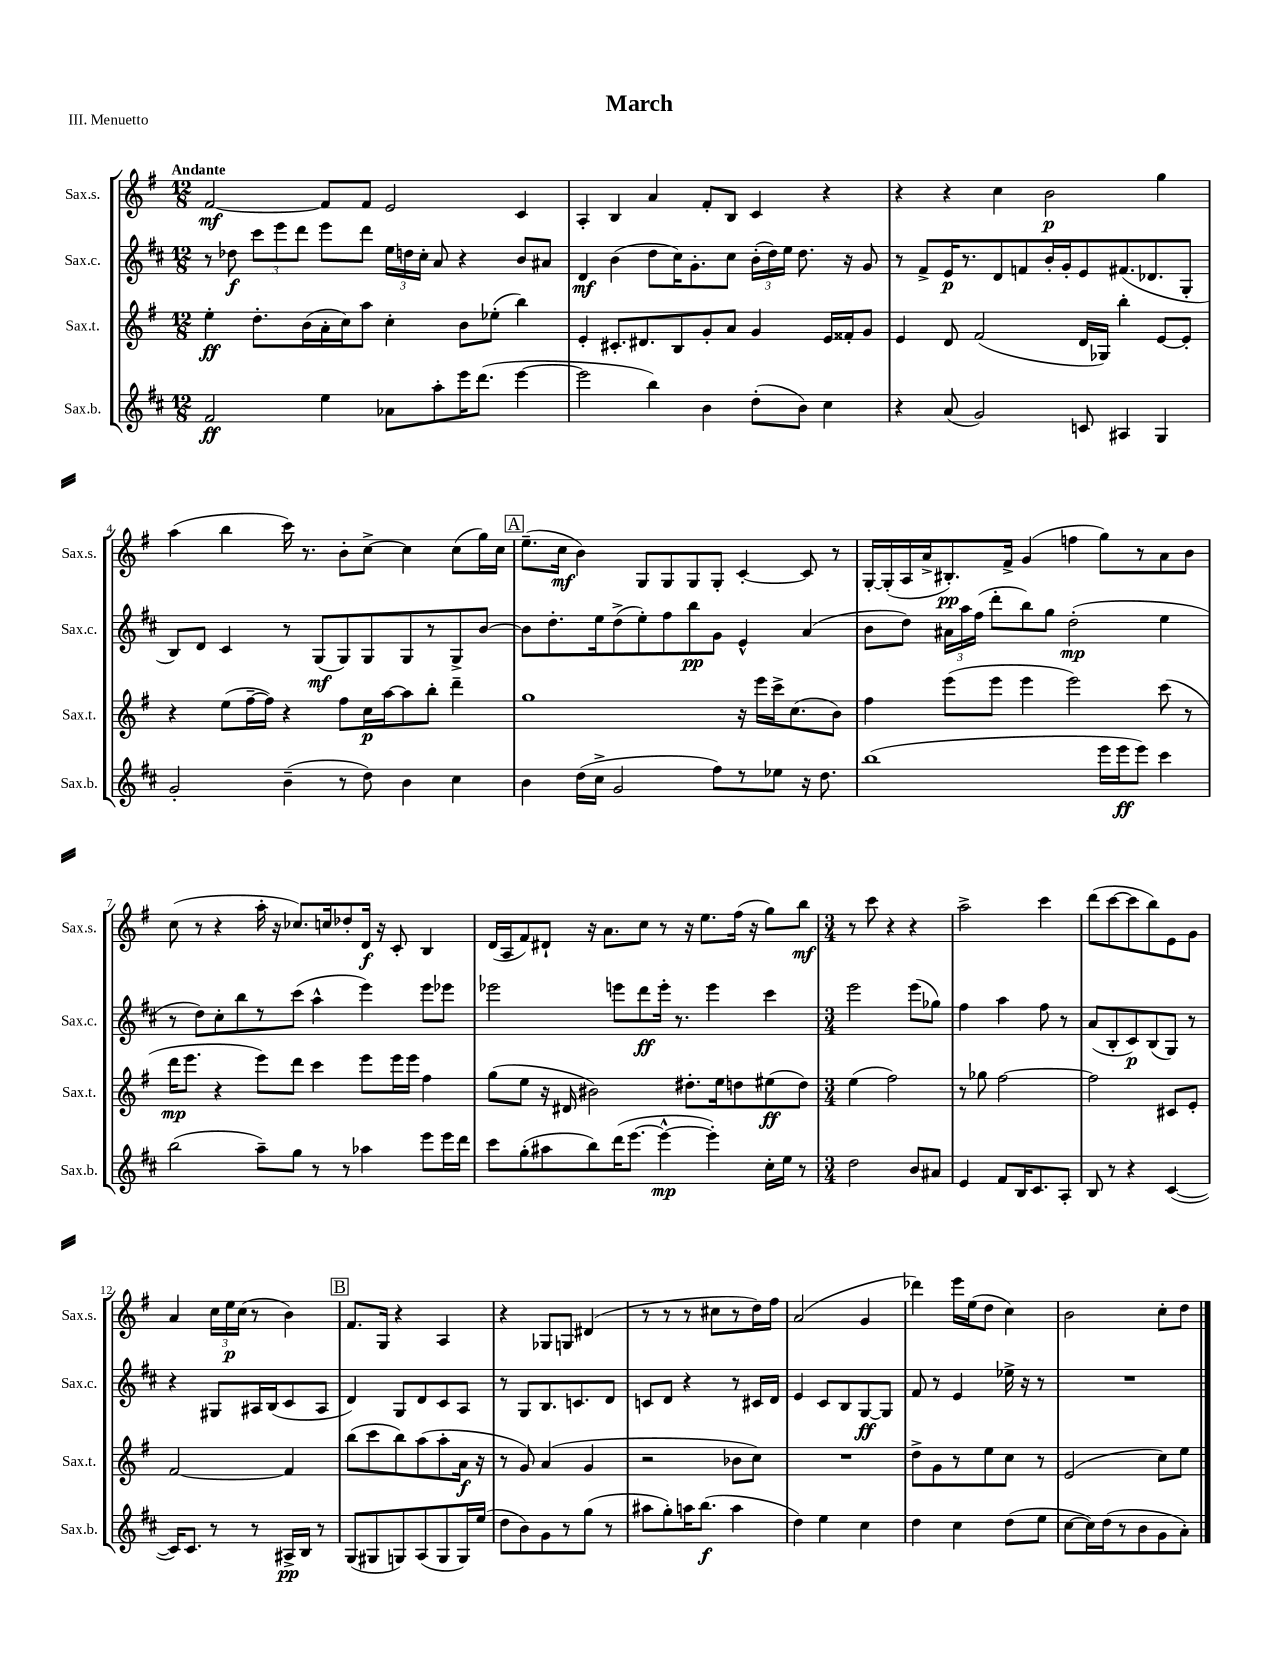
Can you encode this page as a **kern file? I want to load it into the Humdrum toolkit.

**kern	**kern	**kern	**kern
*staff4	*staff3	*staff2	*staff1
*clefG2	*clefG2	*clefG2	*clefG2
*k[f#c#]	*k[f#]	*k[f#c#]	*k[f#]
*M12/8	*M12/8	*M12/8	*M12/8
2f#	4ee'	8r	[2f#
.	.	8dd-	.
.	8.dd'	12ccc#	.
.	.	12eee	.
.	.	12ddd	.
.	(16b	.	.
4ee	16a'	8eee	8f#]
.	16cc)	.	.
.	8aa	8ddd	8f#
8a-	4cc'	24ee	2e
.	.	24dd	.
.	.	24cc#'	.
8aa'	.	8a	.
16eee	8b	4r	.
(8.ddd	.	.	.
.	(8ee-'	.	.
[4eee	4bb)	8b	4c
.	.	8a#	.
=	=	=	=
2eee]	4e'	4d	4A'
.	8.c#'	(4b	4B
.	8.d#	.	.
4bb)	.	8dd	4a
.	8B	16cc#)	.
.	.	8.g'	.
4b	8g'	.	8f#'
.	8a	8cc#	8B
(8dd'	4g	(24b'	4c
.	.	24dd)	.
.	.	24ee	.
8b)	.	8.dd	.
4cc#	16e	.	4r
.	16f##'	16r	.
.	8g	8g	.
=	=	=	=
4r	4e	8r	4r
.	.	8f#^	.
(8a	8d	16e	4r
.	.	8.r	.
2g)	(2f#	.	.
.	.	8d	4cc
.	.	8f	.
.	.	16b'	2b
.	.	16g'	.
8c	16d	8e	.
.	16G-)	.	.
4A#	4bb'	(8.f#	.
.	.	8.d-	.
4G	[8e	.	4gg
.	8e']	8G'	.
=	=	=	=
2g'	4r	8B)	(4aa
.	.	8d	.
.	(8ee	4c#	4bb
.	[16ff#~	.	.
.	16ff#])	.	.
(4b~	4r	8r	16ccc)
.	.	.	8.r
.	.	(8G	.
8r	8ff#	8G)	8b'
8dd)	16cc	8G	[8cc^
.	[16aa	.	.
4b	8aa]	8G	4cc]
.	8bb'	8r	.
4cc#	4ddd~	8G^	(8cc
.	.	[8b	16gg)
.	.	.	16cc
=	=	=	=
4b	1gg	8b]	(8.ee~
.	.	8.dd'	.
.	.	.	16cc
(16dd	.	.	4b)
16cc#^	.	16ee	.
2g	.	(8dd^	.
.	.	8ee')	8G
.	.	8ff#	8G
.	.	8bb	8G
8ff#)	.	8g	8G'
8r	16r	4e^^	[4c'
.	16eee	.	.
8ee-	16ccc^	.	.
.	(8.cc	.	.
16r	.	(4a	8c]
8.dd	.	.	.
.	8b)	.	8r
=	=	=	=
(1bb	4ff#	8b	[16G'
.	.	.	(16G']
.	.	8dd)	16A
.	.	.	16a^
.	(8eee	24a#	8.B#')
.	.	24aa	.
.	.	(24ff#	.
.	8eee	8ddd'	.
.	.	.	16f#^
.	4eee	8bb)	(4g
.	.	8gg	.
.	2eee)	(2dd'	4ff
16eee	.	.	8gg)
16eee	.	.	.
8eee)	.	.	8r
4ccc#	(8ccc	4ee	8a
.	8r	.	8b
=	=	=	=
(2bb	16ddd	8r	(8cc
.	8.eee	.	.
.	.	8dd)	8r
.	4r	8cc#'	4r
.	.	8bb	.
8aa~)	8eee)	8r	16aa'
.	.	.	16r
8gg	8ddd	(8ccc#	8.cc-)
8r	4ccc	4aa^^	.
.	.	.	16cc
8r	.	.	8dd-'
4aa-	8eee	4eee)	16d
.	.	.	16r
.	16eee	.	8c'
.	16eee	.	.
8eee	4ff#	8eee	4B
16eee	.	8eee-	.
16ddd	.	.	.
=	=	=	=
8ccc#	(8gg	2eee-	(16d
.	.	.	16A
(8gg'	8ee	.	8f#)
8aa#	16r	.	8d#`
.	16d#	.	.
8bb)	2b#)	.	16r
.	.	.	8.a
(16ddd	.	8eee	.
[8.eee	.	.	.
.	.	8ddd	8cc
4eee^^_	.	16eee'	8r
.	.	8.r	.
.	8.dd#'	.	16r
.	.	.	8.ee
4eee'])	.	4eee	.
.	16ee	.	.
.	8dd	.	(16ff#
.	.	.	16r
16cc#'	(8ee#	4ccc#	8gg)
16ee	.	.	.
8r	8dd)	.	8bb
=	=	=	=
*M3/4	*M3/4	*M3/4	*M3/4
2dd	(4ee	2eee	8r
.	.	.	8ccc
.	2ff#)	.	4r
8b	.	(8eee	4r
8a#	.	8gg-)	.
=	=	=	=
4e	8r	4ff#	2aa^
.	8gg-	.	.
8f#	[2ff#	4aa	.
16B	.	.	.
8.c#	.	.	.
.	.	8ff#	4ccc
8A'	.	8r	.
=	=	=	=
8B	2ff#]	(8a	(8ddd
8r	.	8B'	[8ccc
4r	.	8c#)	8ccc]
.	.	(8B	8bb)
([4c#	8c#	8G)	8e
.	8e'	8r	8g
=	=	=	=
16c#])	[2f#	4r	4a
8.c#	.	.	.
8r	.	8G#	24cc
.	.	.	24ee
.	.	.	(24cc
8r	.	16A#	8r
.	.	(16B	.
16A#^	4f#]	8c#	4b)
16B	.	.	.
8r	.	8A#	.
=	=	=	=
(8G	(8bb	4d)	8.f#
8G#	8ccc	.	.
.	.	.	16G
8G)	8bb)	8G	4r
(8A	(8aa	8d	.
8G	8aa'	8c#	4A
16G)	16a	8A	.
(16ee	16r	.	.
=	=	=	=
8dd	8r	8r	4r
8b)	8g)	8G	.
8g	(4a	8.B	8G-
8r	.	.	8G
.	.	8.c	.
(8gg	4g	.	(4d#
8r	.	8d	.
=	=	=	=
8aa#	2r	8c	8r
8gg')	.	8d	8r
16aa	.	4r	8r
(8.bb	.	.	.
.	.	.	8cc#
4aa	8b-	8r	8r
.	8cc)	16c#	16dd)
.	.	16d	16ff#
=	=	=	=
4dd)	2.r	4e	(2a
4ee	.	8c#	.
.	.	8B	.
4cc#	.	[8G	4g
.	.	8G]	.
=	=	=	=
4dd	8dd^	8f#	4ddd-)
.	8g	8r	.
4cc#	8r	4e	16eee
.	.	.	(16ee
.	8ee	.	8dd
(8dd	8cc	16ee-^	4cc)
.	.	16r	.
8ee	8r	8r	.
=	=	=	=
[8cc#	(2e	2.r	2b
16cc#])	.	.	.
(16dd	.	.	.
8r	.	.	.
8b	.	.	.
8g	8cc)	.	8cc'
8a')	8ee	.	8dd
==	==	==	==
*-	*-	*-	*-
